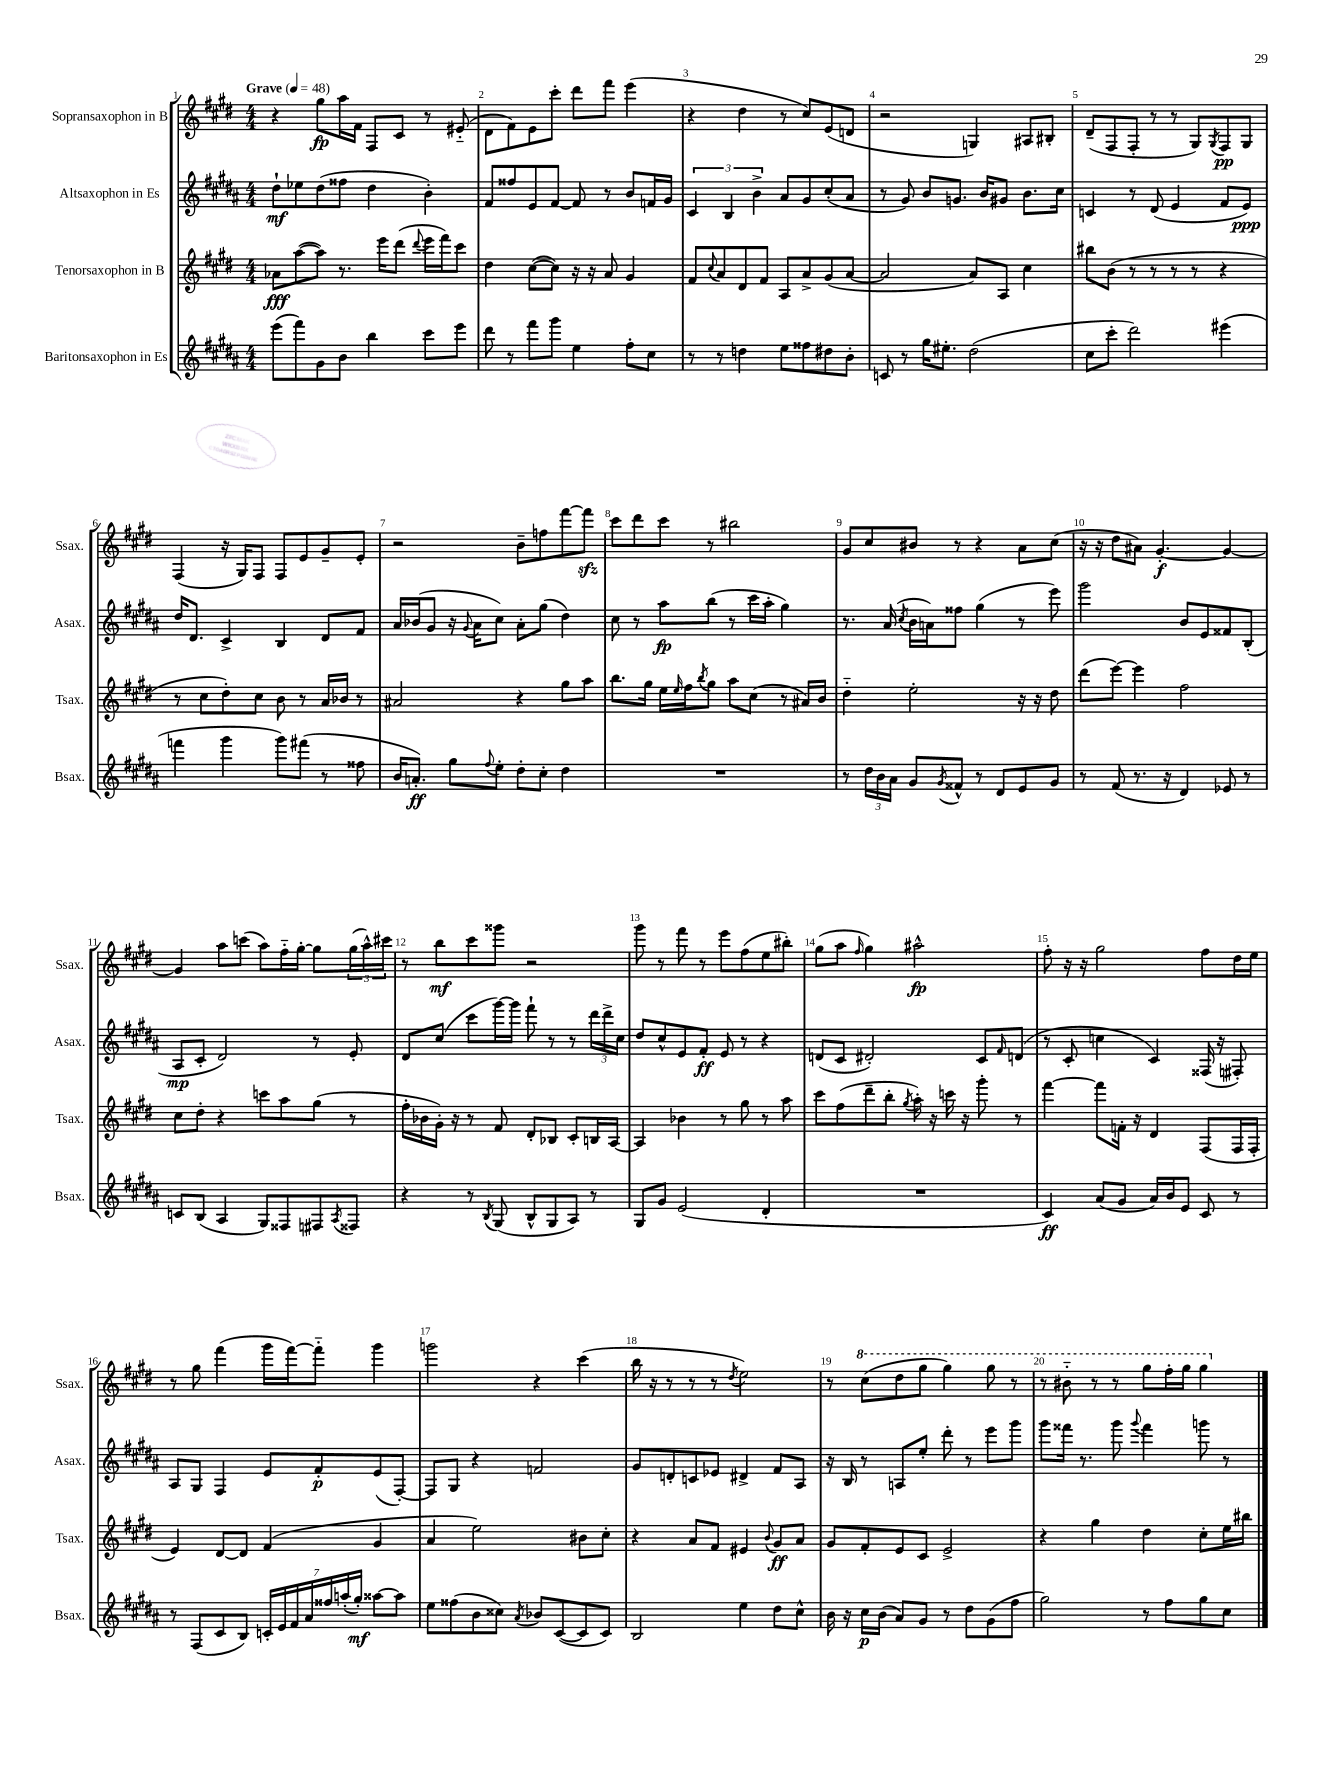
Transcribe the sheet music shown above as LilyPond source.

<<
\new StaffGroup <<
\new Staff = "s0" \with { instrumentName = "Sopransaxophon in B" shortInstrumentName = "Ssax." } {
    \clef treble \key e \major \numericTimeSignature \time 4/4 \tempo "Grave" 4 = 48
    r4 gis''8\fp a''16 fis'16 fis8 cis'8 r8 eis'8-_( |
    dis'8 fis'8) e'8 cis'''8-. dis'''8 fis'''8 e'''4( |
    r4 dis''4 r8 cis''8) e'8( d'8 |
    r2 g4) ais8 bis8-. |
    dis'8--( fis8 fis8-. r8 r8 gis8) \acciaccatura { gis8 } fis8\pp gis8 |
    fis4( r16 gis16) fis8 fis8 e'8 gis'8-- e'8-. |
    r2 b'8-- f''8 fis'''8~ fis'''8\sfz |
    cis'''8 dis'''8 cis'''8 r8 bis''2 |
    gis'8 cis''8 bis'8 r8 r4 a'8 cis''8( |
    r16 r16 dis''8 ais'8) gis'4.~-.\f gis'4~ |
    gis'4 a''8 c'''8( a''8) fis''16-_ gis''16~-. gis''8 \tuplet 3/2 { gis''16( a''16-^) cis'''16 } |
    r8 b''8\mf cis'''8 gisis'''8 r2 |
    gis'''8 r8 fis'''8 r8 e'''8 fis''8( e''8 bis''8-.) |
    gis''8( a''8 \grace { fis''16 } gis''4) ais''2-^\fp |
    fis''8-. r16 r16 gis''2 fis''8 dis''16 e''16 |
    r8 gis''8 fis'''4( gis'''16 fis'''16~) fis'''8-_ gis'''4 |
    g'''2 r4 cis'''4( |
    b''16 r16 r8 r8 r8 \acciaccatura { dis''8 } e''2) |
    r8 \ottava #1 cis'''8( dis'''8 gis'''8 gis'''4) gis'''8 r8 |
    r8 bis''8-_ r8 r8 gis'''8 fis'''16-. gis'''16 gis'''4 \ottava #0 \bar "|." |
}
\new Staff = "s1" \with { instrumentName = "Altsaxophon in Es" shortInstrumentName = "Asax." } {
    \clef treble \key b \major \numericTimeSignature \time 4/4
    dis''8-!\mf ees''8 dis''8( fisis''8 dis''4 b'4-.) |
    fis'8 fisis''8 e'8 fis'8~ fis'8 r8 b'8 f'16 gis'16 |
    \tuplet 3/2 { cis'4 b4 b'4-> } ais'8 gis'8 cis''8-.( ais'8 |
    r8 gis'8) b'8 g'8. b'16 gis'8 b'8. cis''16 |
    c'4 r8 dis'8( e'4 fis'8 e'8\ppp) |
    dis''16 dis'8. cis'4-> b4 dis'8 fis'8 |
    ais'16 bes'16( gis'8 r16 \appoggiatura { gis'8 } ais'16 cis''8) ais'8-. gis''8( dis''4) |
    cis''8 r8 ais''8\fp b''8( r8 cis'''16 ais''16-. gis''4) |
    r8. ais'16( \acciaccatura { cis''8 } b'16 a'16) fisis''8 gis''4( r8 e'''8) |
    gis'''2 b'8 e'8 fisis'8 b8-.( |
    ais8\mp cis'8-. dis'2) r8 e'8-. |
    dis'8 cis''8( cis'''8 gis'''16~) gis'''16 fis'''8-! r8 r8 \tuplet 3/2 { dis'''16 dis'''16-> cis''16 } |
    dis''8 cis''8-^ e'8 fis'8-.\ff e'8 r8 r4 |
    d'8( cis'8 dis'2-.) cis'8 \grace { fis'16 } d'8( |
    r8 cis'8-. c''4 cis'4) fisis16( r16 fis8-.) |
    ais8 gis8 fis4 e'8 fis'8-.\p e'8( fis8~-.) |
    fis8 gis8 r4 f'2 |
    gis'8 d'8-. c'8 ees'8 dis'4-> fis'8 ais8 |
    r16 b16 r8 a8 e''8-. dis'''8-. r8 e'''8 gis'''8 |
    gis'''8 fisis'''16 r8. gis'''8 \appoggiatura { gis'''8 } fisis'''4 g'''8 r8 \bar "|." |
}
\new Staff = "s2" \with { instrumentName = "Tenorsaxophon in B" shortInstrumentName = "Tsax." } {
    \clef treble \key e \major \numericTimeSignature \time 4/4
    aes'8\fff a''8~( a''8) r8. e'''16 dis'''8( \appoggiatura { dis'''8 } e'''16 fis'''16) cis'''8 |
    dis''4 cis''8~( cis''8) r16 r16 a'8 gis'4 |
    fis'8 \appoggiatura { cis''8 } a'8 dis'8 fis'8 a8 a'8-> gis'8( a'8~ |
    a'2 a'8) a8 cis''4 |
    bis''8 b'8( r8 r8 r8 r8 r4 |
    r8 cis''8 dis''8-.) cis''8 b'8 r8 a'16 bes'16 r8 |
    ais'2 r4 gis''8 a''8 |
    b''8. gis''16 e''16 \grace { e''16 } fis''16 \acciaccatura { b''8 } gis''8 a''8 cis''8( r8 ais'16) b'16 |
    dis''4-_ e''2-. r16 r16 dis''8 |
    dis'''8( e'''8~) e'''4 fis''2 |
    cis''8 dis''8-. r4 c'''8 a''8 gis''8( r8 |
    fis''16-. bes'16 gis'16-.) r16 r8 fis'8 dis'8-. bes8 cis'8-. b16 a16~ |
    a4 bes'4 r8 gis''8 r8 a''8 |
    cis'''8 fis''8( dis'''8-- b''8-. \acciaccatura { gis''8 } a''16-.) r16 c'''16 r16 gis'''8-. r8 |
    fis'''4~ fis'''8 f'16-. r16 dis'4 fis8( fis16 fis16-. |
    e'4) dis'8~ dis'8 fis'4( gis'4 |
    a'4 e''2) bis'8 cis''8-. |
    r4 a'8 fis'8 eis'4 \appoggiatura { b'8 } gis'8\ff a'8 |
    gis'8 fis'8-. e'8 cis'8 e'2-> |
    r4 gis''4 dis''4 cis''8-. e''16 bis''16 \bar "|." |
}
\new Staff = "s3" \with { instrumentName = "Baritonsaxophon in Es" shortInstrumentName = "Bsax." } {
    \clef treble \key b \major \numericTimeSignature \time 4/4
    e'''8( fis'''8) gis'8 b'8 b''4 cis'''8 e'''8 |
    dis'''8 r8 fis'''8 gis'''8 e''4 fis''8-. cis''8 |
    r8 r8 d''4 e''8 fisis''8 dis''8 b'8-. |
    c'8 r8 gis''16 eis''8.-. dis''2( |
    cis''8 cis'''8-. dis'''2) eis'''4( |
    f'''4 gis'''4 gis'''8) fis'''8( r8 fisis''8 |
    b'16 a'8.-.\ff) gis''8 \appoggiatura { fis''8 } e''8-. dis''8-. cis''8-. dis''4 |
    R1 |
    r8 \tuplet 3/2 { dis''16 b'16 ais'16 } gis'8 \acciaccatura { gis'8 } fisis'8-^ r8 dis'8 e'8 gis'8 |
    r8 fis'8( r8. r16 dis'4) ees'8 r8 |
    c'8 b8( ais4 gis8) fisis8 fis8 \acciaccatura { ais8 } fisis8 |
    r4 r8 \acciaccatura { b8 } gis8( b8-^ gis8 ais8) r8 |
    gis8 gis'8 e'2( dis'4-. |
    R1 |
    cis'4\ff) ais'8( gis'8 ais'16) b'16 e'8 cis'8 r8 |
    r8 fis8( cis'8 b8) \tuplet 7/4 { c'16-. e'16 fis'16 ais'16 fisis''16 a''16-.( gis''16-.\mf) } aisis''8~ aisis''8 |
    e''8 fisis''8( b'8 cisis''8) \acciaccatura { ais'8 } bes'8 cis'8~( cis'8 cis'8) |
    b2 e''4 dis''8 cis''8-^ |
    b'16 r16 cis''16\p b'16( ais'8) gis'8 r8 dis''8 gis'8( fis''8 |
    gis''2) r8 fis''8 gis''8 cis''8 \bar "|." |
}
>>
>>
\layout { \context { \Score \override BarNumber.break-visibility = ##(#f #t #t) barNumberVisibility = #all-bar-numbers-visible } }
